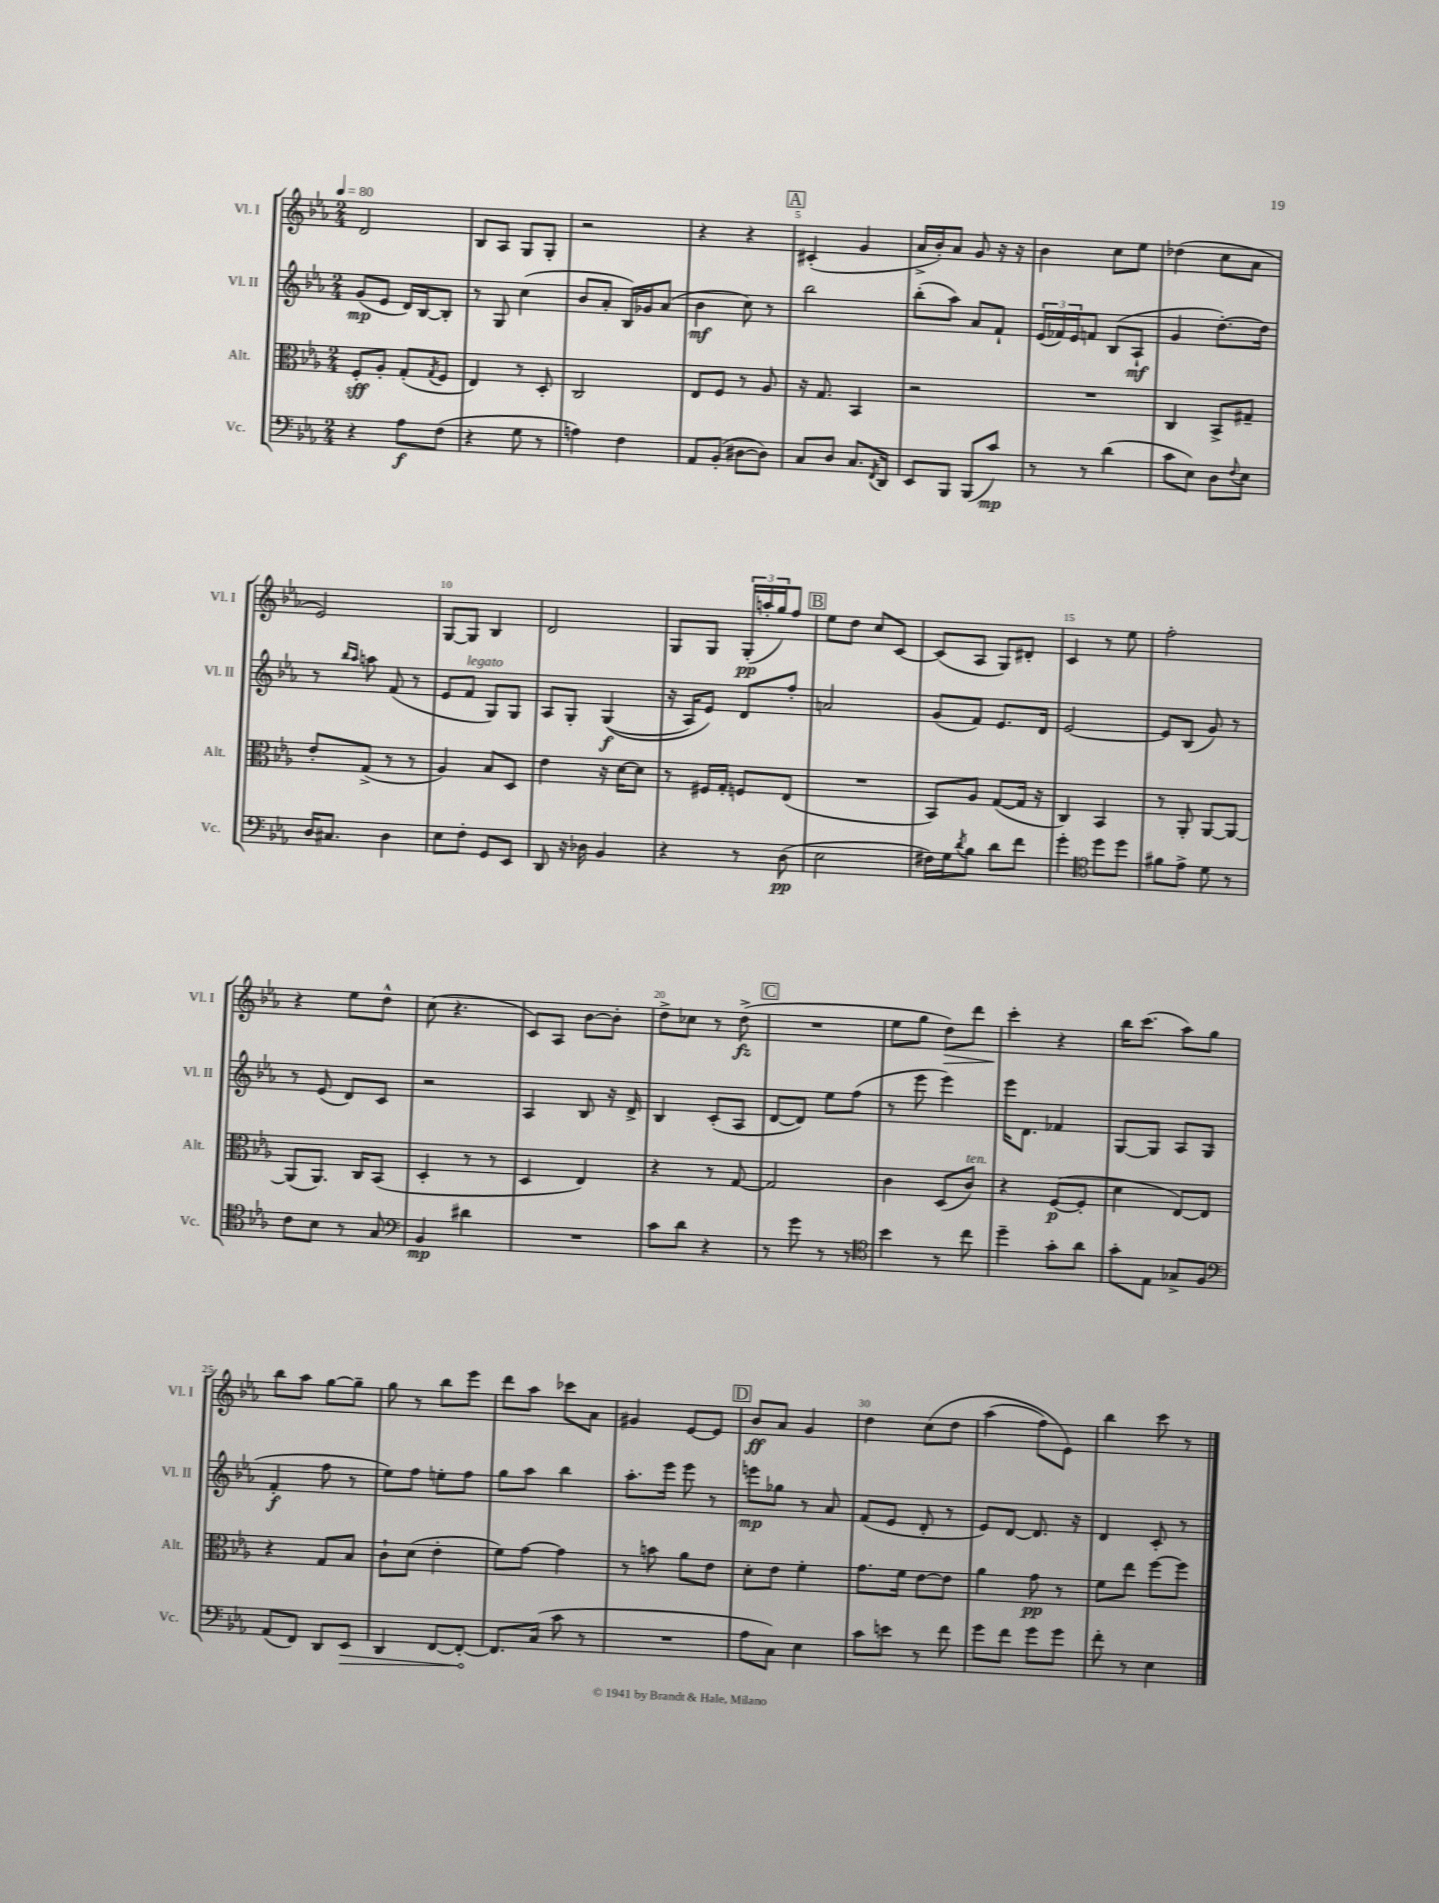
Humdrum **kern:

**kern	**kern	**kern	**kern
*staff4	*staff3	*staff2	*staff1
*clefF4	*clefC3	*clefG2	*clefG2
*k[b-e-a-]	*k[b-e-a-]	*k[b-e-a-]	*k[b-e-a-]
*M2/4	*M2/4	*M2/4	*M2/4
*MM80	*MM80	*MM80	*MM80
4r	8F'	(8g	2d
.	8A-'	8e-	.
8A-	(8G'	16d)	.
.	.	[16B-	.
.	8qG	.	.
(8F	8F	8B-']	.
=	=	=	=
4r	4E-)	8r	8B-
.	.	8G	8A-
8G	8r	(4cc	8G
8r	8D'	.	8G'
=	=	=	=
4A)	2C	8b-	2r
.	.	8a-'	.
4F	.	16B-)	.
.	.	16g-	.
.	.	(8a-	.
=	=	=	=
8AA-	8E-	4b-	4r
(8BB-'	8F	.	.
[8D#	8r	8cc)	4r
8D#])	8A-	8r	.
=	=	=	=
8C	16r	2bb-	(4c#'
.	8.G	.	.
8D	.	.	.
8.C	4BB-	.	4g
8qFF	.	.	.
16DD	.	.	.
=	=	=	=
8EE-	2r	(8bb-'	16a-^
.	.	.	16b-')
8BBB-	.	8aa-)	8a-
(8BBB-	.	8a-	8g
8c)	.	8f`	16r
.	.	.	16r
=	=	=	=
8r	2r	(24e-	4b-
.	.	24f-)	.
.	.	24e-	.
8r	.	8f	.
(4d	.	(8B-	8cc
.	.	8A-`	8ee-
=	=	=	=
8c	4C	4g	(4dd-
8E-)	.	.	.
8D	8BB-^	[8.dd')	8cc
8qqF	.	.	.
8E-	8G#~	.	8a-
.	.	16dd]	.
=	=	=	=
16D	8e-'	8r	2e-)
8.C#	.	.	.
.	.	16qqbb-	.
.	.	16qqaa-	.
.	(8G^	8aa	.
4D	8r	(8f	.
.	8r	8r	.
=	=	=	=
8E-	4A-)	8e-	[8G
8F'	.	8f	8G]
8GG	8B-	8G)	4B-
8EE-	8D	8G	.
=	=	=	=
8DD	4e-	8A-	2d
16r	.	8G'	.
16D-	.	.	.
4BB-	16r	&((4G	.
.	[16d	.	.
.	8d]	.	.
=	=	=	=
4r	8r	16r	8G
.	.	16A-)	.
.	16F#	8e-&)	8G
.	16G'	.	.
8r	8F	8d	(24G'
.	.	.	24aa'
.	.	.	24gg)
(8D	(8E-	8ff'	8ff
=	=	=	=
2E-	2r	2a	8ee-
.	.	.	8dd
.	.	.	8cc
.	.	.	[8c
=	=	=	=
16F#)	8BB-)	(8g	(8c]
16G	.	.	.
8qd	.	.	.
8B-	8A-	8f)	8A-
8d	([8G	8.e-	8G)
8f	16G]	.	8d#'
.	16r	16d	.
=	=	=	=
4g'	4C)	[2e-	4c
*clefC4	*	*	*
8dd	4BB-	.	8r
8dd	.	.	8ee-
=	=	=	=
8f#	8r	8e-]	2ff'
8e-^	8AA-'	(8B-	.
8d	[8AA-	8g)	.
8r	8AA-_	8r	.
=	=	=	=
8c	(8AA-]	8r	4r
8B-	8.AA-)	(8e-	.
8r	.	8d)	8ee-
.	16C	.	.
8G	(8BB-	8c	8dd^^
=	=	=	=
*clefF4	*	*	*
4BB-	4D'	2r	(8cc
.	.	.	4.r
4d#	8r	.	.
.	8r	.	.
=	=	=	=
2r	4D	4A-	8c)
.	.	.	8A-
.	4E-)	8B-	[8b-
.	.	16r	8b-']
.	.	16d^	.
=	=	=	=
8c	4r	4B-	8dd^
8d	.	.	8cc-
4r	8r	(8c'	8r
.	[8G	8A-	(8dd^
=	=	=	=
8r	2G]	[8d	2r
8g	.	8d])	.
8r	.	8ee-	.
8r	.	(8ff	.
=	=	=	=
*clefC4	*	*	*
4b-	4c	8r	8ee-
.	.	8eee-	8gg
8r	(8D	4eee-)	8dd)
8cc	8c)	.	8ddd
=	=	=	=
4dd~	4r	16eee-	4ccc'
.	.	8.d	.
8g'	([8F	4f-	4r
8a-	8F']	.	.
=	=	=	=
8g'	4d	[8G	16bb-
.	.	.	(8.ccc
8E-	.	8G]	.
8G-^	[8E-)	8A-	8aa-)
8F	8E-]	(8G	8gg
=	=	=	=
*clefF4	*	*	*
(8AA-	4r	4f'	8bb-
8FF)	.	.	8aa-
8DD	8G	8ff	[8gg
8EE-	8B-	8r	8gg~]
=	=	=	=
4DD	8c`	8ee-)	8gg
.	(8d	8ff	8r
[8FF	4e-'	8ee'	8bb-
8FF'_	.	8ff	8eee-
=	=	=	=
8.FF]	8f)	8gg	8ddd
.	[8g	8aa-	8aa-
(16C	.	.	.
8c	4g]	4bb-	8ccc-
8r	.	.	8a-
=	=	=	=
2r	8r	8.aa-'	4g#
.	8b	.	.
.	.	16eee-	.
.	8a-	8eee-	[8e-
.	8e-	8r	8e-]
=	=	=	=
8A-	8d'	8eee	8b-
8C)	8e-	8gg-	8a-
4E-	4f'	8r	4g
.	.	8a-	.
=	=	=	=
8c	8.g	(8f	4dd
8e	.	8e-	.
.	16f	.	.
8r	[8e-	8d'	&(8cc
8f	8e-]	8r	8dd
=	=	=	=
8g	4a-	8e-)	(4aa-
8f	.	[8d	.
8g	8g	8.d]	8ff)
8g	8r	.	8e-&)
.	.	16r	.
=	=	=	=
8f'	8f	4d	4bb-
8r	8ee-	.	.
4E-	[8ff	8c'	8ccc
.	8ff]	8r	8r
==	==	==	==
*-	*-	*-	*-
